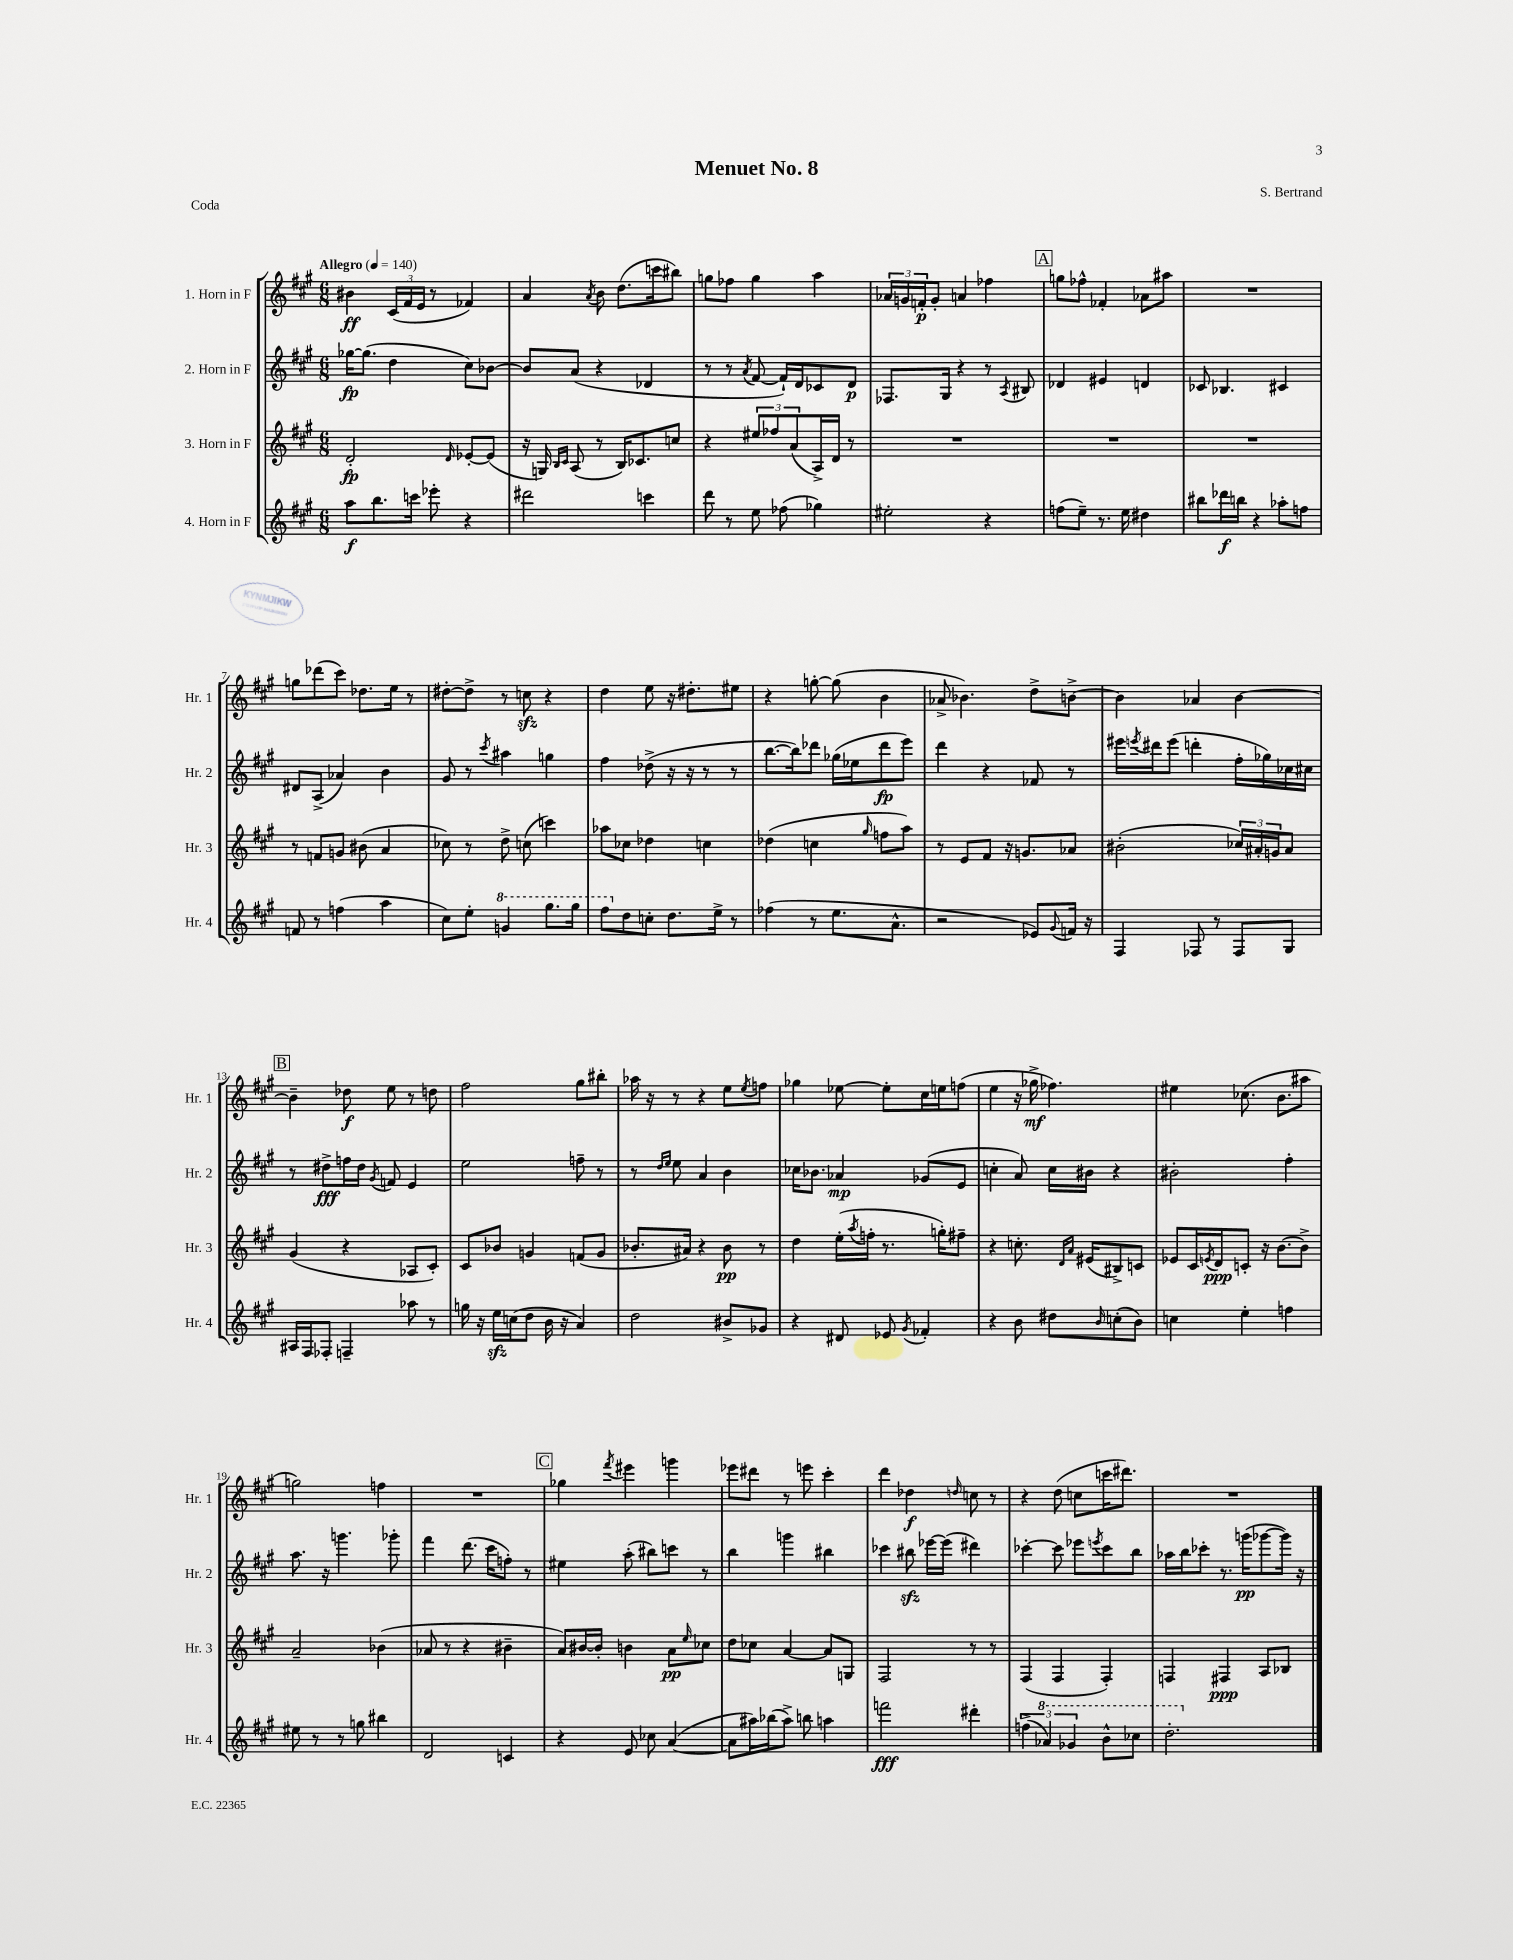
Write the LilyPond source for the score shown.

\header { title = "Menuet No. 8" composer = "S. Bertrand" piece = "Coda" }
<<
\new StaffGroup <<
\new Staff = "s0" \with { instrumentName = "1. Horn in F" shortInstrumentName = "Hr. 1" } {
    \clef treble \key a \major \numericTimeSignature \time 6/8 \tempo "Allegro" 4 = 140
    bis'4\ff \tuplet 3/2 { cis'16( fis'16 e'16 } r8 fes'4) |
    a'4 \acciaccatura { a'8 } b'8 d''8.( c'''16 bis''8) |
    g''8 fes''8 g''4 a''4 |
    \tuplet 3/2 { aes'16 g'16 f'16-.\p } g'8-. a'4 fes''4 |
    \mark \markup { \box "A" } g''8 fes''8-^ fes'4-. aes'8 ais''8 |
    R2. |
    g''8 des'''8( cis'''8) des''8. e''16 r8 |
    dis''8~-. dis''8-> r8 c''8\sfz r4 |
    d''4 e''8 r16 dis''8.-. eis''8 |
    r4 g''8~-. g''8( b'4 |
    aes'8-> bes'4.) d''8-> b'8~-> |
    b'4 aes'4 b'4~ |
    \mark \markup { \box "B" } b'4-- des''8\f e''8 r8 d''8 |
    fis''2 gis''8 bis''8-. |
    aes''16 r16 r8 r4 e''8 \acciaccatura { e''8 } f''8 |
    ges''4 ees''8~ ees''8-. cis''16 e''16 f''8( |
    e''4 r16 ges''16->\mf fes''4.) |
    eis''4 ces''8.( b'8. ais''8 |
    g''2) f''4 |
    R2. |
    \mark \markup { \box "C" } ges''4 \acciaccatura { fis'''8 } eis'''4 g'''4 |
    ees'''8 dis'''8 r8 e'''8 cis'''4-. |
    d'''4 des''4\f \grace { d''16 } c''8 r8 |
    r4 d''8( c''8 c'''16 dis'''8.) |
    R2. \bar "|." |
}
\new Staff = "s1" \with { instrumentName = "2. Horn in F" shortInstrumentName = "Hr. 2" } {
    \clef treble \key a \major \numericTimeSignature \time 6/8
    ges''16~\fp ges''8.( d''4 cis''8) bes'8~ |
    bes'8 a'8( r4 des'4 |
    r8 r8 \acciaccatura { a'8 } fis'8~ fis'16-!) d'16 ces'8 d'8\p |
    fes8. gis16 r4 r8 \acciaccatura { a8 } bis8 |
    \mark \markup { \box "A" } des'4 eis'4 d'4 |
    ces'8 bes4. cis'4 |
    dis'8 a8->( aes'4) b'4 |
    gis'8 r8 \acciaccatura { cis'''8 } ais''4 g''4 |
    fis''4 des''8->( r16 r16 r8 r8 |
    b''8.~ b''16) des'''8 ges''16( ees''16 des'''8\fp e'''8) |
    d'''4 r4 fes'8 r8 |
    eis'''16 \acciaccatura { e'''8 } dis'''16 e'''8( d'''4-. fis''16-. ges''16) ces''16 cis''16 |
    \mark \markup { \box "B" } r8 dis''8->\fff f''16 dis''16 \acciaccatura { gis'8 } f'8 e'4 |
    e''2 f''8-- r8 |
    r8 \grace { d''16 e''16 } e''8 a'4 b'4 |
    ces''16 bes'8. aes'4\mp ges'8( e'8 |
    c''4-. a'8) c''16 bis'16 r4 |
    bis'2-. fis''4-. |
    a''8. r16 g'''4. ges'''8-. |
    fis'''4 d'''8.( cis'''16 f''8-.) r8 |
    \mark \markup { \box "C" } eis''4 a''8-.( bis''8) c'''8 r8 |
    b''4 g'''4 bis''4 |
    ces'''4 bis''8\sfz ees'''16~ ees'''16( dis'''4) |
    ces'''4~-. ces'''8 ees'''8 \acciaccatura { e'''8 } ces'''8 b''8 |
    aes''16 b''16 ces'''8-. r8. g'''16\pp( ges'''8~ ges'''16) r16 \bar "|." |
}
\new Staff = "s2" \with { instrumentName = "3. Horn in F" shortInstrumentName = "Hr. 3" } {
    \clef treble \key a \major \numericTimeSignature \time 6/8
    d'2-.\fp \grace { d'16 } ees'8~-. ees'8( |
    r16 g16) \grace { b16 cis'16 } a8( r8 b16) ces'8. c''8 |
    r4 \tuplet 3/2 { eis''8 fes''8 a'8( } a16->) d'16 r8 |
    R2. |
    \mark \markup { \box "A" } R2. |
    R2. |
    r8 f'8 g'8 bis'8( a'4 |
    ces''8) r8 d''8-> c''8( c'''4) |
    aes''8 ces''8 des''4 c''4 |
    des''4( c''4 \grace { gis''16 } f''8 a''8) |
    r8 e'8 fis'8 r16 g'8. aes'8 |
    bis'2-.( \tuplet 3/2 { ces''16) ais'16-. g'16 } ais'8 |
    \mark \markup { \box "B" } gis'4( r4 aes8 cis'8-.) |
    cis'8 bes'8 g'4 f'8( g'8 |
    bes'8.-. ais'16) r4 bes'8\pp r8 |
    d''4 e''16-.( \acciaccatura { a''8 } f''16-. r8. g''16-.) fis''8-- |
    r4 c''8.-. \grace { d'16 a'16 } eis'16( bis8->) c'8 |
    ees'8 cis'16 \acciaccatura { e'8 } d'16\ppp c'8-. r16 b'8.~ b'8-> |
    a'2-- bes'4( |
    aes'8 r8 r4 bis'4-- |
    \mark \markup { \box "C" } a'8) bis'16~ bis'16-. b'4 a'8\pp \grace { e''16 } ces''8 |
    d''8 ces''8 a'4~ a'8 g8 |
    fis2 r8 r8 |
    fis4( fis4 fis4-.) |
    f4 fis4\ppp a8 bes8 \bar "|." |
}
\new Staff = "s3" \with { instrumentName = "4. Horn in F" shortInstrumentName = "Hr. 4" } {
    \clef treble \key a \major \numericTimeSignature \time 6/8
    a''8\f b''8. c'''16 ees'''8-. r4 |
    dis'''2 c'''4 |
    d'''8 r8 e''8 fes''8( ges''4) |
    eis''2-. r4 |
    \mark \markup { \box "A" } f''8( e''8--) r8. e''16 dis''4 |
    bis''8 des'''16\f b''16 r4 aes''8-. f''8 |
    f'8 r8 f''4( a''4 |
    cis''8) e''8-. \ottava #1 g''4 gis'''8. gis'''16 |
    fis'''8 \ottava #0 d''8 c''8-. d''8. e''16-> r8 |
    fes''4( r8 e''8. a'8.-^ |
    r2 ees'8) \appoggiatura { gis'8 } f'16 r16 |
    fis4 fes8 r8 fes8 gis8 |
    \mark \markup { \box "B" } ais16 fis16 fes8-. f4-- aes''8 r8 |
    g''16 r16 e''16\sfz c''16( d''8 b'16 r16 a'4) |
    d''2 bis'8-> ges'8 |
    r4 dis'8 ees'8 \acciaccatura { gis'8 } fes'4-. |
    r4 b'8 dis''8 \grace { b'16 } c''8-.( b'8) |
    c''4 e''4-. f''4 |
    eis''8 r8 r8 g''8 bis''4 |
    d'2 c'4 |
    \mark \markup { \box "C" } r4 e'8 ces''8 a'4~( |
    a'8 ais''16) bes''16( ais''8->) b''8 a''4 |
    f'''2\fff dis'''4-. |
    \tuplet 3/2 { f''4->( \ottava #1 aes''4) ges''4 } b''8-^ ces'''8 |
    d'''2.-. \ottava #0 \bar "|." |
}
>>
>>
